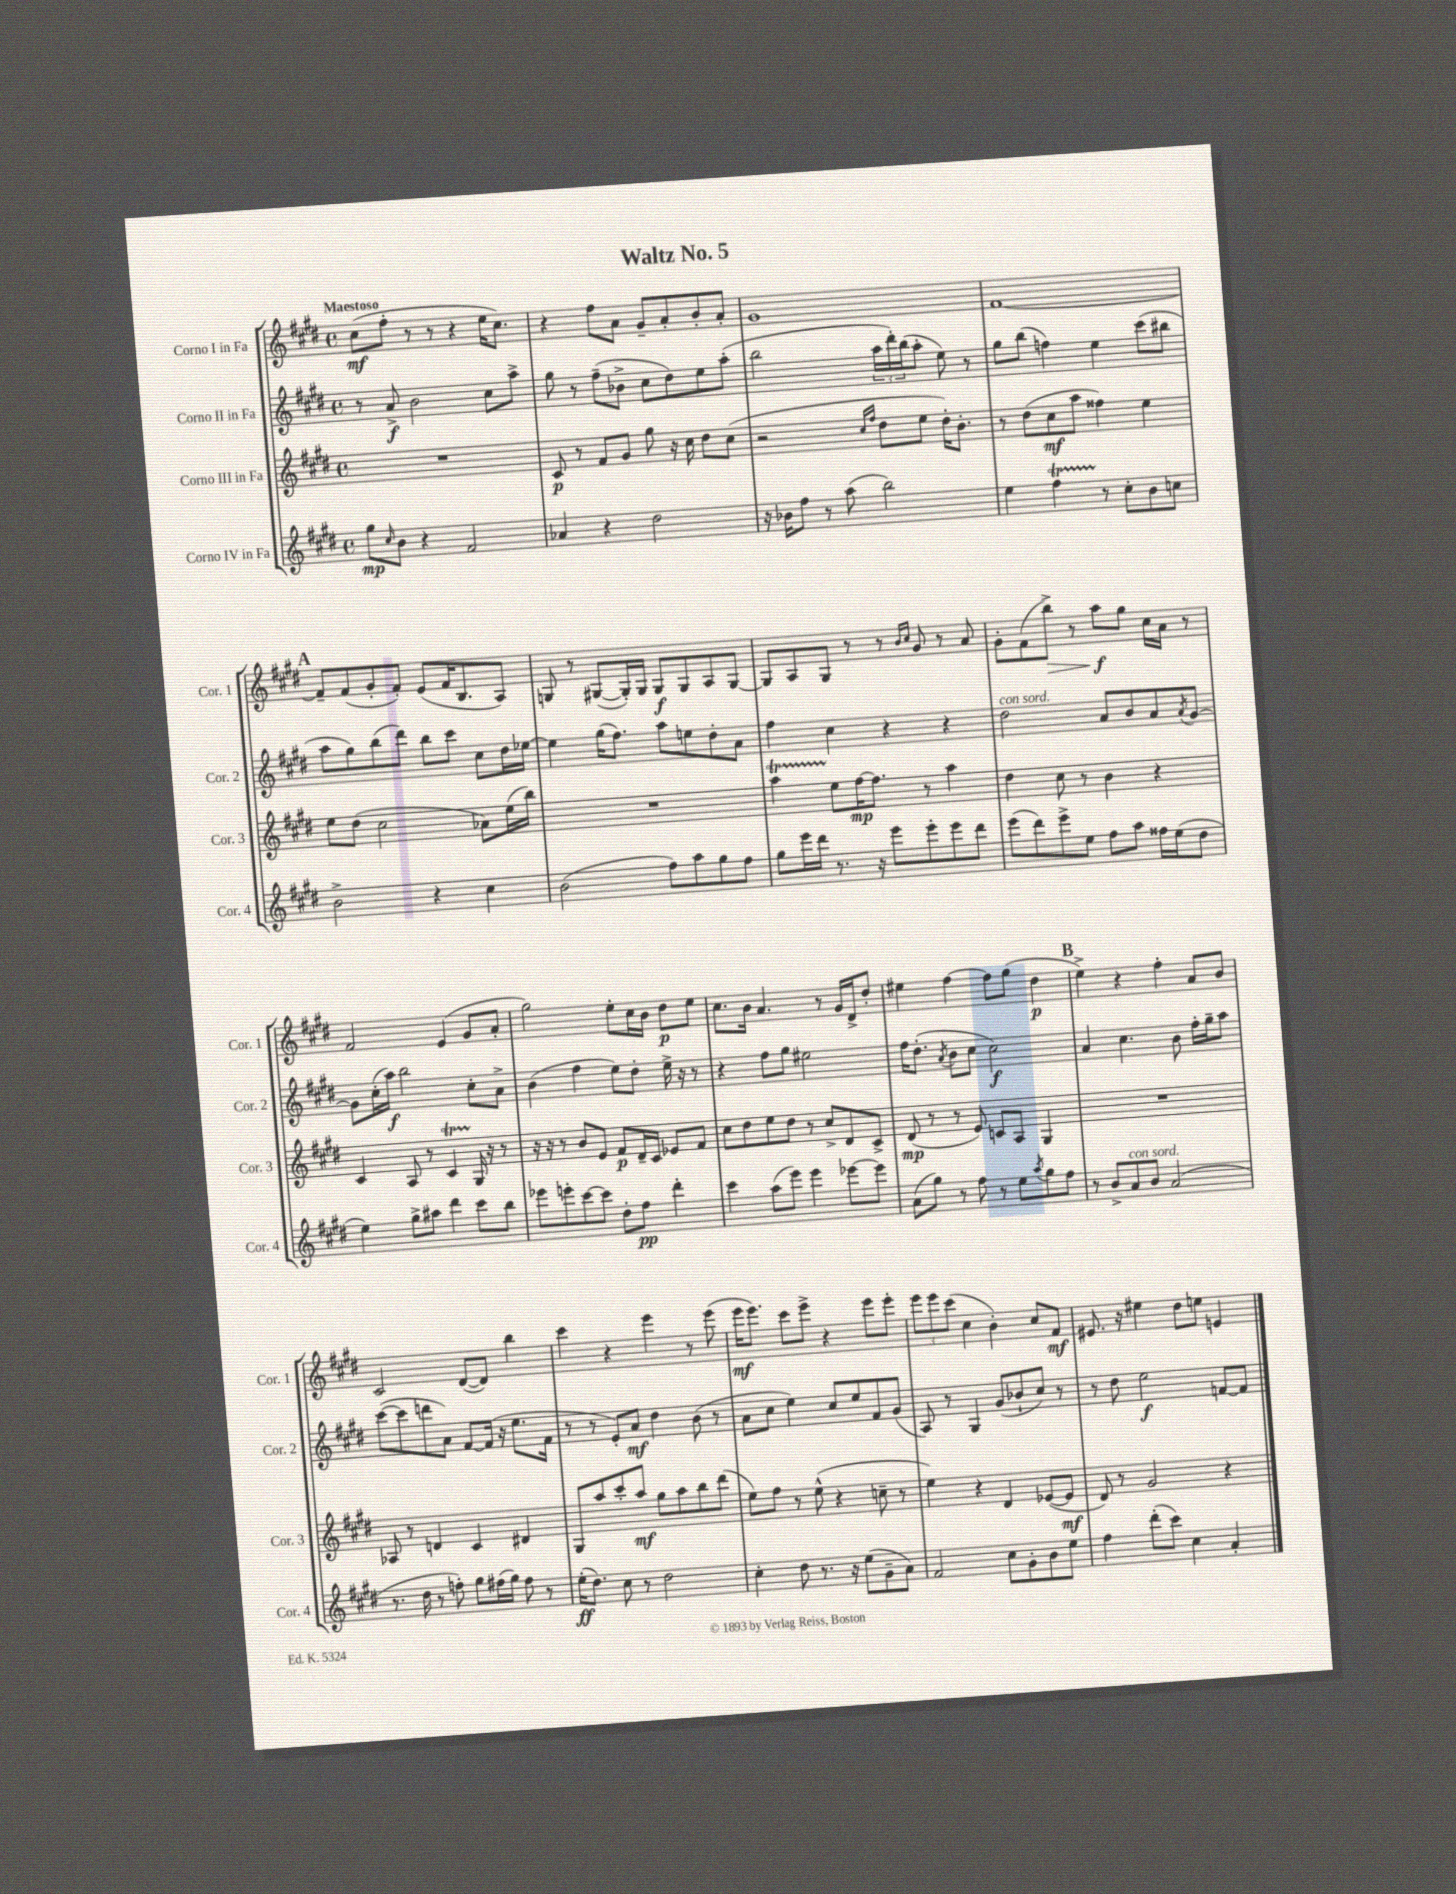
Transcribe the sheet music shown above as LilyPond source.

\header { title = "Waltz No. 5" }
<<
\new StaffGroup <<
\new Staff = "s0" \with { instrumentName = "Corno I in Fa" shortInstrumentName = "Cor. 1" } {
    \clef treble \key e \major \defaultTimeSignature \time 4/4 \tempo "Maestoso"
    cis''8\mf( fis''8-. r8 r8 r4 e''16 cis''8.) |
    r4 fis''8 a'8 gis'8-- a'8-. b'8-. a'8-. |
    gis'1 |
    fis'1~ |
    \mark \markup { \bold "A" } fis'8-- fis'8( gis'8-. fis'8-.) e'8( fis'16 b8. a8) |
    g8 r8 gis8~( gis16-.) gis16 gis8\f gis8 a8 gis8~ |
    gis8 a8 gis8 r8 r8 \grace { b'16 cis''16 } gis'8 r8 a'8 |
    gis'8-. fis'8( b''8->\>) r8 a''8\f\! gis''8 cis''16 a'16 r8 |
    fis'2 e'4( gis'8 a'8-. |
    gis''2) e''8-. cis''16 b'16 dis''8\p e''8 |
    cis''8. b'16 a'4. r8 gis'16 dis'16-> dis''8-. |
    eis''4 fis''4~ fis''8 gis''8( dis''4\p |
    \mark \markup { \bold "B" } e''4->) r4 fis''4-. a'8 b'8 |
    cis'2 dis'8~( dis'8) b''4 |
    cis'''4 r4 e'''4 r8 e'''8( |
    e'''16\mf e'''8.) cis'''8 e'''8-> r4 e'''8 e'''8-. |
    \tuplet 3/2 { e'''8 e'''8 cis'''8( } cis''4 b'4-.) cis''8 fis'8\mf |
    eis'8. r16 eis''4 dis''8 e''8 e'4 \bar "|." |
}
\new Staff = "s1" \with { instrumentName = "Corno II in Fa" shortInstrumentName = "Cor. 2" } {
    \clef treble \key e \major \defaultTimeSignature \time 4/4
    r8 a'8->\f b'2 cis''8 a''8-> |
    gis''8 r8 fis''8--( bes'8-> cis''8 dis''8) e''8 a''8-.( |
    b''2 \tuplet 3/2 { a''16 dis'''16-.) b''16( } a''8-. e''8) r8 |
    gis''8 b''8( f''4) e''4 cis'''8( bis''8 |
    \mark \markup { \bold "A" } a''8 gis''8) b''8( dis'''8) b''8 cis'''8 cis''8 dis''16 ees''16~ |
    ees''4 gis''16( fis''8.) a''8 e''8 dis''8-. a'8 |
    fis''4 cis''4 r4 r4 |
    dis''2^\markup { \italic "con sord." } a'8 b'8 a'8 \acciaccatura { a'8 } gis'8~ |
    gis'8 cis''16-.( a''16\f) b''2 cis''8-. a'8-> |
    b'4( fis''4 e''8) dis''8-. e''16-> r16 r8 |
    r4 fis''8 gis''8 eis''2 |
    fis''16 dis''8.-.( \acciaccatura { a'8 } b'8 cis''8 cis''2\f) |
    \mark \markup { \bold "B" } a'4 cis''4. b'8 fis''16-. gis''16-- a''8 |
    cis'''8~( cis'''8 d'''8 a'8) fis'8~ fis'16( r16 e''8. fis'16 |
    r8 r8 e'8-.) a'8\mf dis''4 b'8( r8 |
    a'8 cis''8 e''4) cis''8 e''8 fis'8 gis'8( |
    a8) r8 gis4 gis'8( bes'8-! cis''8) r8 |
    r8 dis''8 e''2\f f'8~ f'8 \bar "|." |
}
\new Staff = "s2" \with { instrumentName = "Corno III in Fa" shortInstrumentName = "Cor. 3" } {
    \clef treble \key e \major \defaultTimeSignature \time 4/4
    R1 |
    cis'8\p r8 fis'8 gis'8 gis''8 r16 cis''16 dis''8 cis''8( |
    r2 \grace { cis''16 fis''16 } dis''8 e''8 dis''16-.) b'8.-. |
    r8 dis''8( cis''8\mf a''8 fisis''4) e''4 |
    \mark \markup { \bold "A" } e''8 dis''8( cis''2 aes'8) e''16( b''16) |
    R1 |
    a''4\startTrillSpan e''8\stopTrillSpan fis''16~\mp fis''8. r8 a''4 |
    dis''4 cis''8 r8 b'4 r4 |
    cis'4 a8 r8 cis'4\startTrillSpan gis16\stopTrillSpan r16 r8 |
    r16 r16 r8 b'8 e'8 fis'8\p dis'16-- cis'16 ees'8 fis'8 |
    cis''8 dis''8 e''8 dis''8 r8 cis''8-> dis'8 cis'8-> |
    dis'8\mp( r8 r8 e'8) c'8 a8 gis4 |
    \mark \markup { \bold "B" } R1 |
    aes8 r8 d'4 cis'4 dis'4 |
    gis8 a''8 cis'''8-. a''8\mf gis''8 a''8 b''8 dis'''8( |
    e''8) fis''8 r8 e''8-^( r4 c''8-- r8 |
    e''4) r4 dis'4 ees'8~( ees'8\mf |
    dis'8) r8 gis'2 r4 \bar "|." |
}
\new Staff = "s3" \with { instrumentName = "Corno IV in Fa" shortInstrumentName = "Cor. 4" } {
    \clef treble \key e \major \defaultTimeSignature \time 4/4
    gis''8\mp \grace { cis''16 } b'8 r4 fis'2 |
    aes'4 r4 dis''2 |
    r16 bes'16 fis''8 r8 a''8( b''2) |
    e''4 fis''4\startTrillSpan r8\stopTrillSpan cis''8-. b'8 c''8 |
    \mark \markup { \bold "A" } b'2-> r4 cis''4 |
    b'2( fis''8) a''8 gis''8 fis''8 |
    gis''8 e'''16 dis'''16 r8. r16 e'''8 e'''8-. e'''8 dis'''8 |
    e'''8( dis'''8) e'''8-> e''8 fis''8 a''8 fisis''16 e''16( dis''8 |
    e''4) gis''8-> ais''8 dis'''4 cis'''8 b''8 |
    ees'''8 e'''8-. cis'''8~ cis'''8 dis''8-. fis''8\pp dis'''4-. |
    cis'''4 a''8( e'''8) e'''4 ees'''8~ ees'''8 |
    a'8( gis''8) r8 fis''8 r8 e''8 \acciaccatura { a''8 } gis''8 fis''8 |
    \mark \markup { \bold "B" } r8 b'8-> a'8^\markup { \italic "con sord." } b'8 a'2( |
    r8. dis''16 r8 f''8-.) gis''8 fis''16( gis''16) fis''8 r8 |
    e''16-.\ff( dis''8.) cis''8 r8 dis''2 |
    cis''4-. dis''8 r8. r16 e''8( gis'8-- a'8) |
    fis'2 cis''8 gis'8-. b'8 e''8 |
    fis''4 dis'''8-.( cis'''8) cis''4 a'4-. \bar "|." |
}
>>
>>
\layout { \context { \Score \remove "Bar_number_engraver" } }
